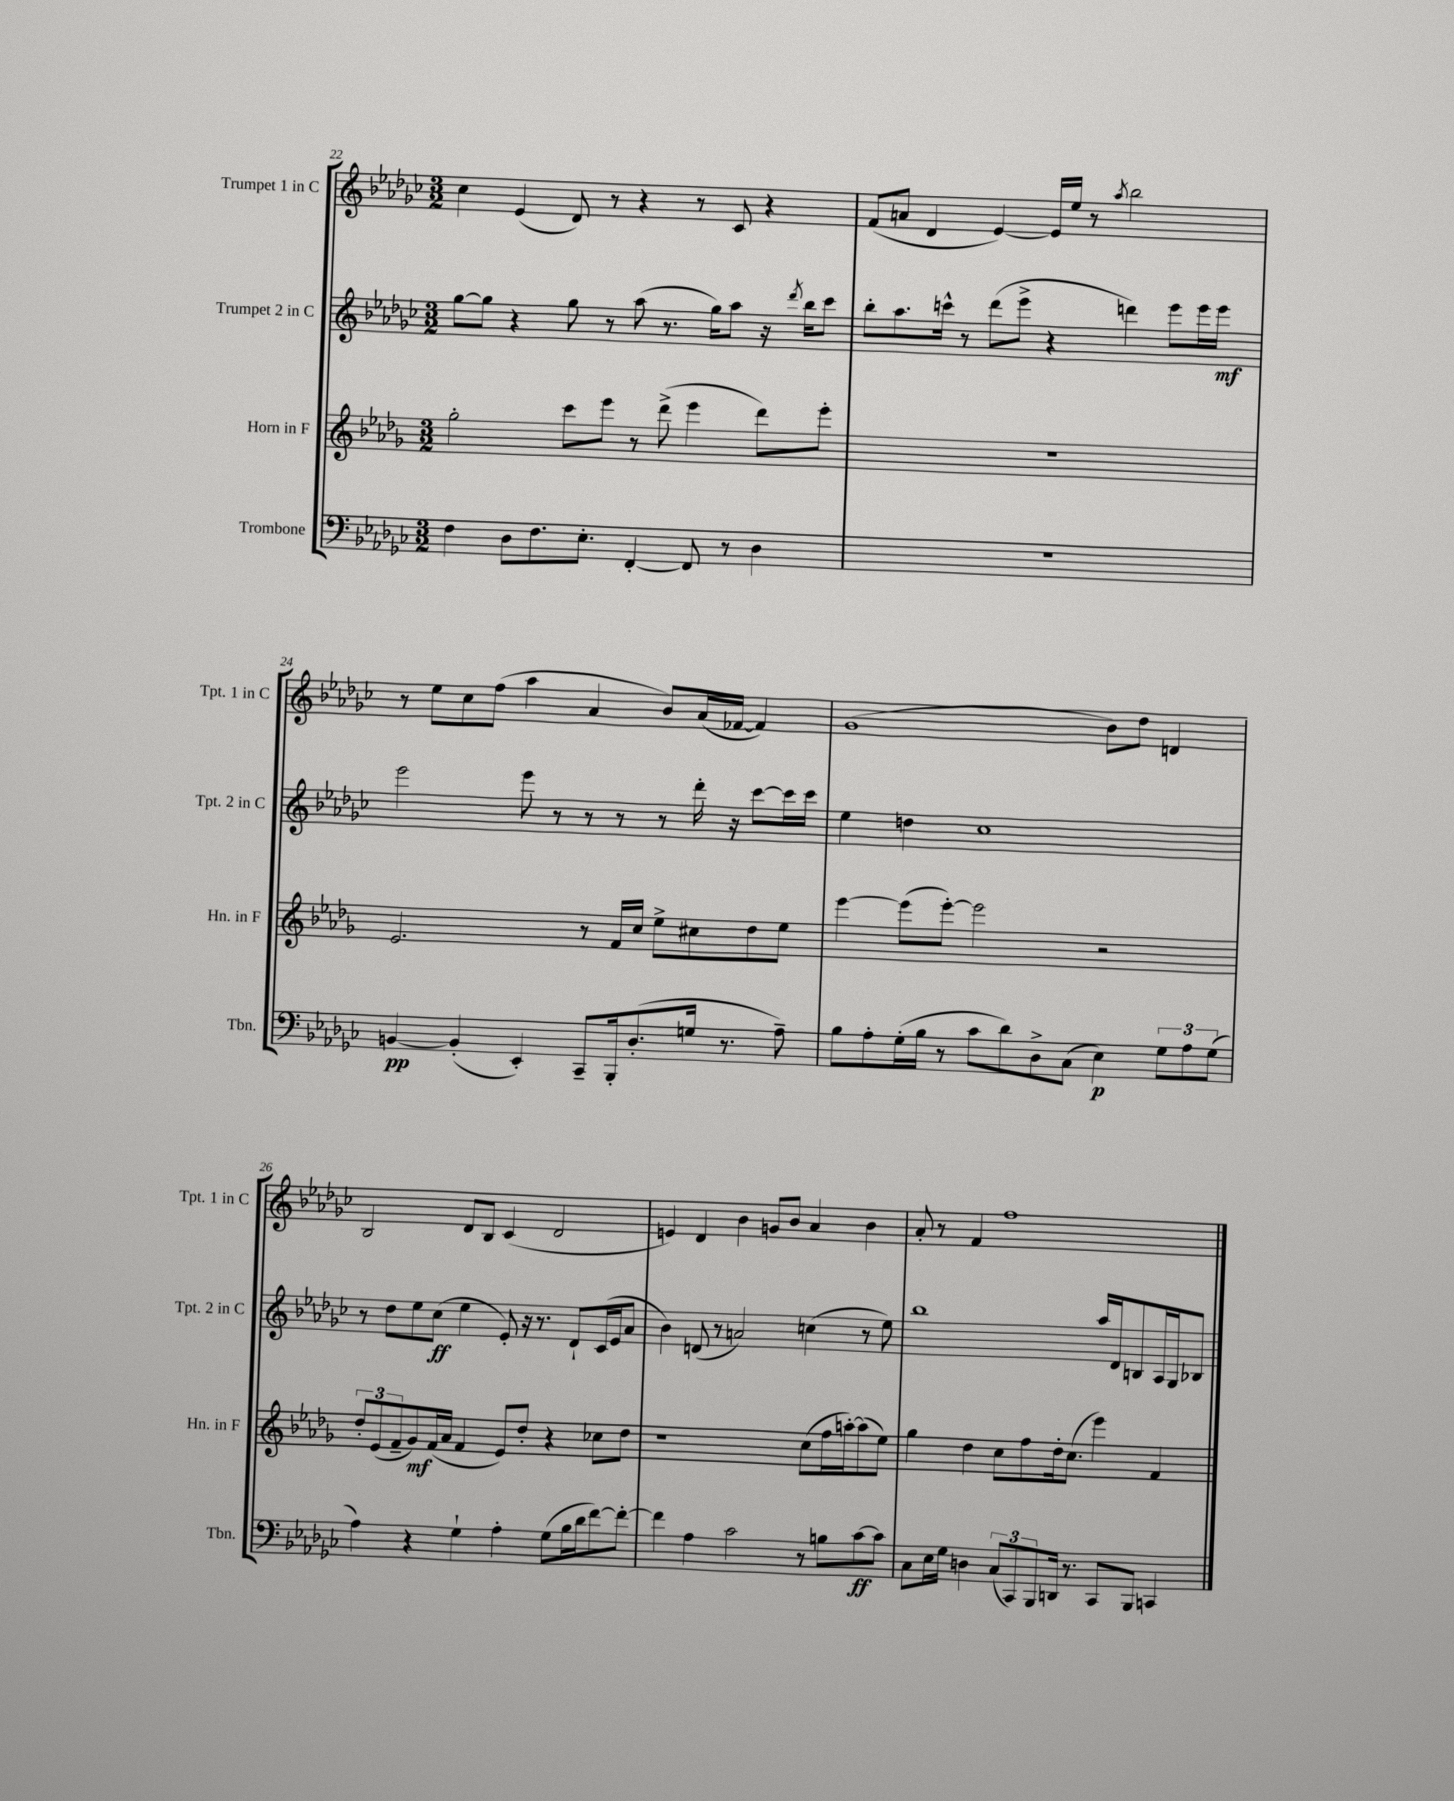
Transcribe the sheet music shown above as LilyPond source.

<<
\new StaffGroup <<
\new Staff = "s0" \with { instrumentName = "Trumpet 1 in C" shortInstrumentName = "Tpt. 1 in C" } {
    \clef treble \key ges \major \numericTimeSignature \time 3/2
    ces''4 ees'4( des'8) r8 r4 r8 ces'8 r4 |
    f'8( a'8 des'4 ees'4~) ees'16 ees''16 r8 \acciaccatura { aes''8 } bes''2 |
    r8 ees''8 ces''8 f''8( aes''4 aes'4 bes'8) aes'16( fes'16~ fes'4) |
    ges'1( bes'8) des''8 d'4 |
    bes2 des'8 bes8 ces'4( des'2 |
    e'4) des'4 bes'4 g'8 bes'8 aes'4 bes'4 |
    aes'8-. r8 f'4 f''1 \bar "|." |
}
\new Staff = "s1" \with { instrumentName = "Trumpet 2 in C" shortInstrumentName = "Tpt. 2 in C" } {
    \clef treble \key ges \major \numericTimeSignature \time 3/2
    ges''8~ ges''8 r4 ges''8 r8 aes''8( r8. ges''16) aes''8 r16 \acciaccatura { des'''8 } bes''16 ces'''8 |
    bes''8-. aes''8. c'''16-^ r8 des'''8( ees'''8-> r4 d'''4) ees'''8 ees'''16 ees'''16\mf |
    ees'''2 ees'''8 r8 r8 r8 r8 des'''16-. r16 ces'''8~ ces'''16 ces'''16 |
    ees''4 d''4 ces''1 |
    r8 des''8 ees''8 ces''8\ff( ees''4 ees'8-.) r16 r8. des'8-! ces'16( ees'16 aes'8 |
    bes'4) d'8( r8 a'2) c''4( r8 ees''8) |
    bes''1 aes''16 des'16 b8 aes16 ges16 bes8 \bar "|." |
}
\new Staff = "s2" \with { instrumentName = "Horn in F" shortInstrumentName = "Hn. in F" } {
    \clef treble \key des \major \numericTimeSignature \time 3/2
    ges''2-. c'''8 ees'''8 r8 des'''8->( ees'''4 des'''8) ees'''8-. |
    R1. |
    ees'2. r8 f'16 c''16 ees''8-> cis''8 des''8 ees''8 |
    ees'''4~ ees'''8( ees'''8~-.) ees'''2 r2 |
    \tuplet 3/2 { des''8-. ees'8( f'8-- } ges'8\mf) f'16( aes'16 f'4 ees'8) des''8-. r4 ces''8 des''8 |
    r1 c''8( f''16 a''16~-.) a''8( ees''8) |
    ges''4 des''4 c''8 f''8 des''16-. c''8.( ees'''4) f'4 \bar "|." |
}
\new Staff = "s3" \with { instrumentName = "Trombone" shortInstrumentName = "Tbn." } {
    \clef bass \key ges \major \numericTimeSignature \time 3/2
    f4 des8 f8. ees8.-. f,4~-. f,8 r8 des4 |
    R1. |
    b,4~\pp b,4-.( ees,4-.) ces,8-- bes,,16-. des8.-.( g16 r8. aes8--) |
    bes8 aes8-. ges16-.( bes16 r8 ces'8 des'8) des8-> ces8( ees4\p) \tuplet 3/2 { ges8 aes8 ges8( } |
    aes4) r4 ges4-! aes4-. ges8( bes16 des'16 f'8~) f'8~-. |
    f'4 aes4 ces'2 r8 b8 ces'8~\ff ces'8 |
    ces8 ees16 ges16 d4 \tuplet 3/2 { ces8( ces,8) bes,,8 } d,16 r8. ces,8 bes,,8 c,4 \bar "|." |
}
>>
>>
\layout { \context { \Score currentBarNumber = #22 } }
